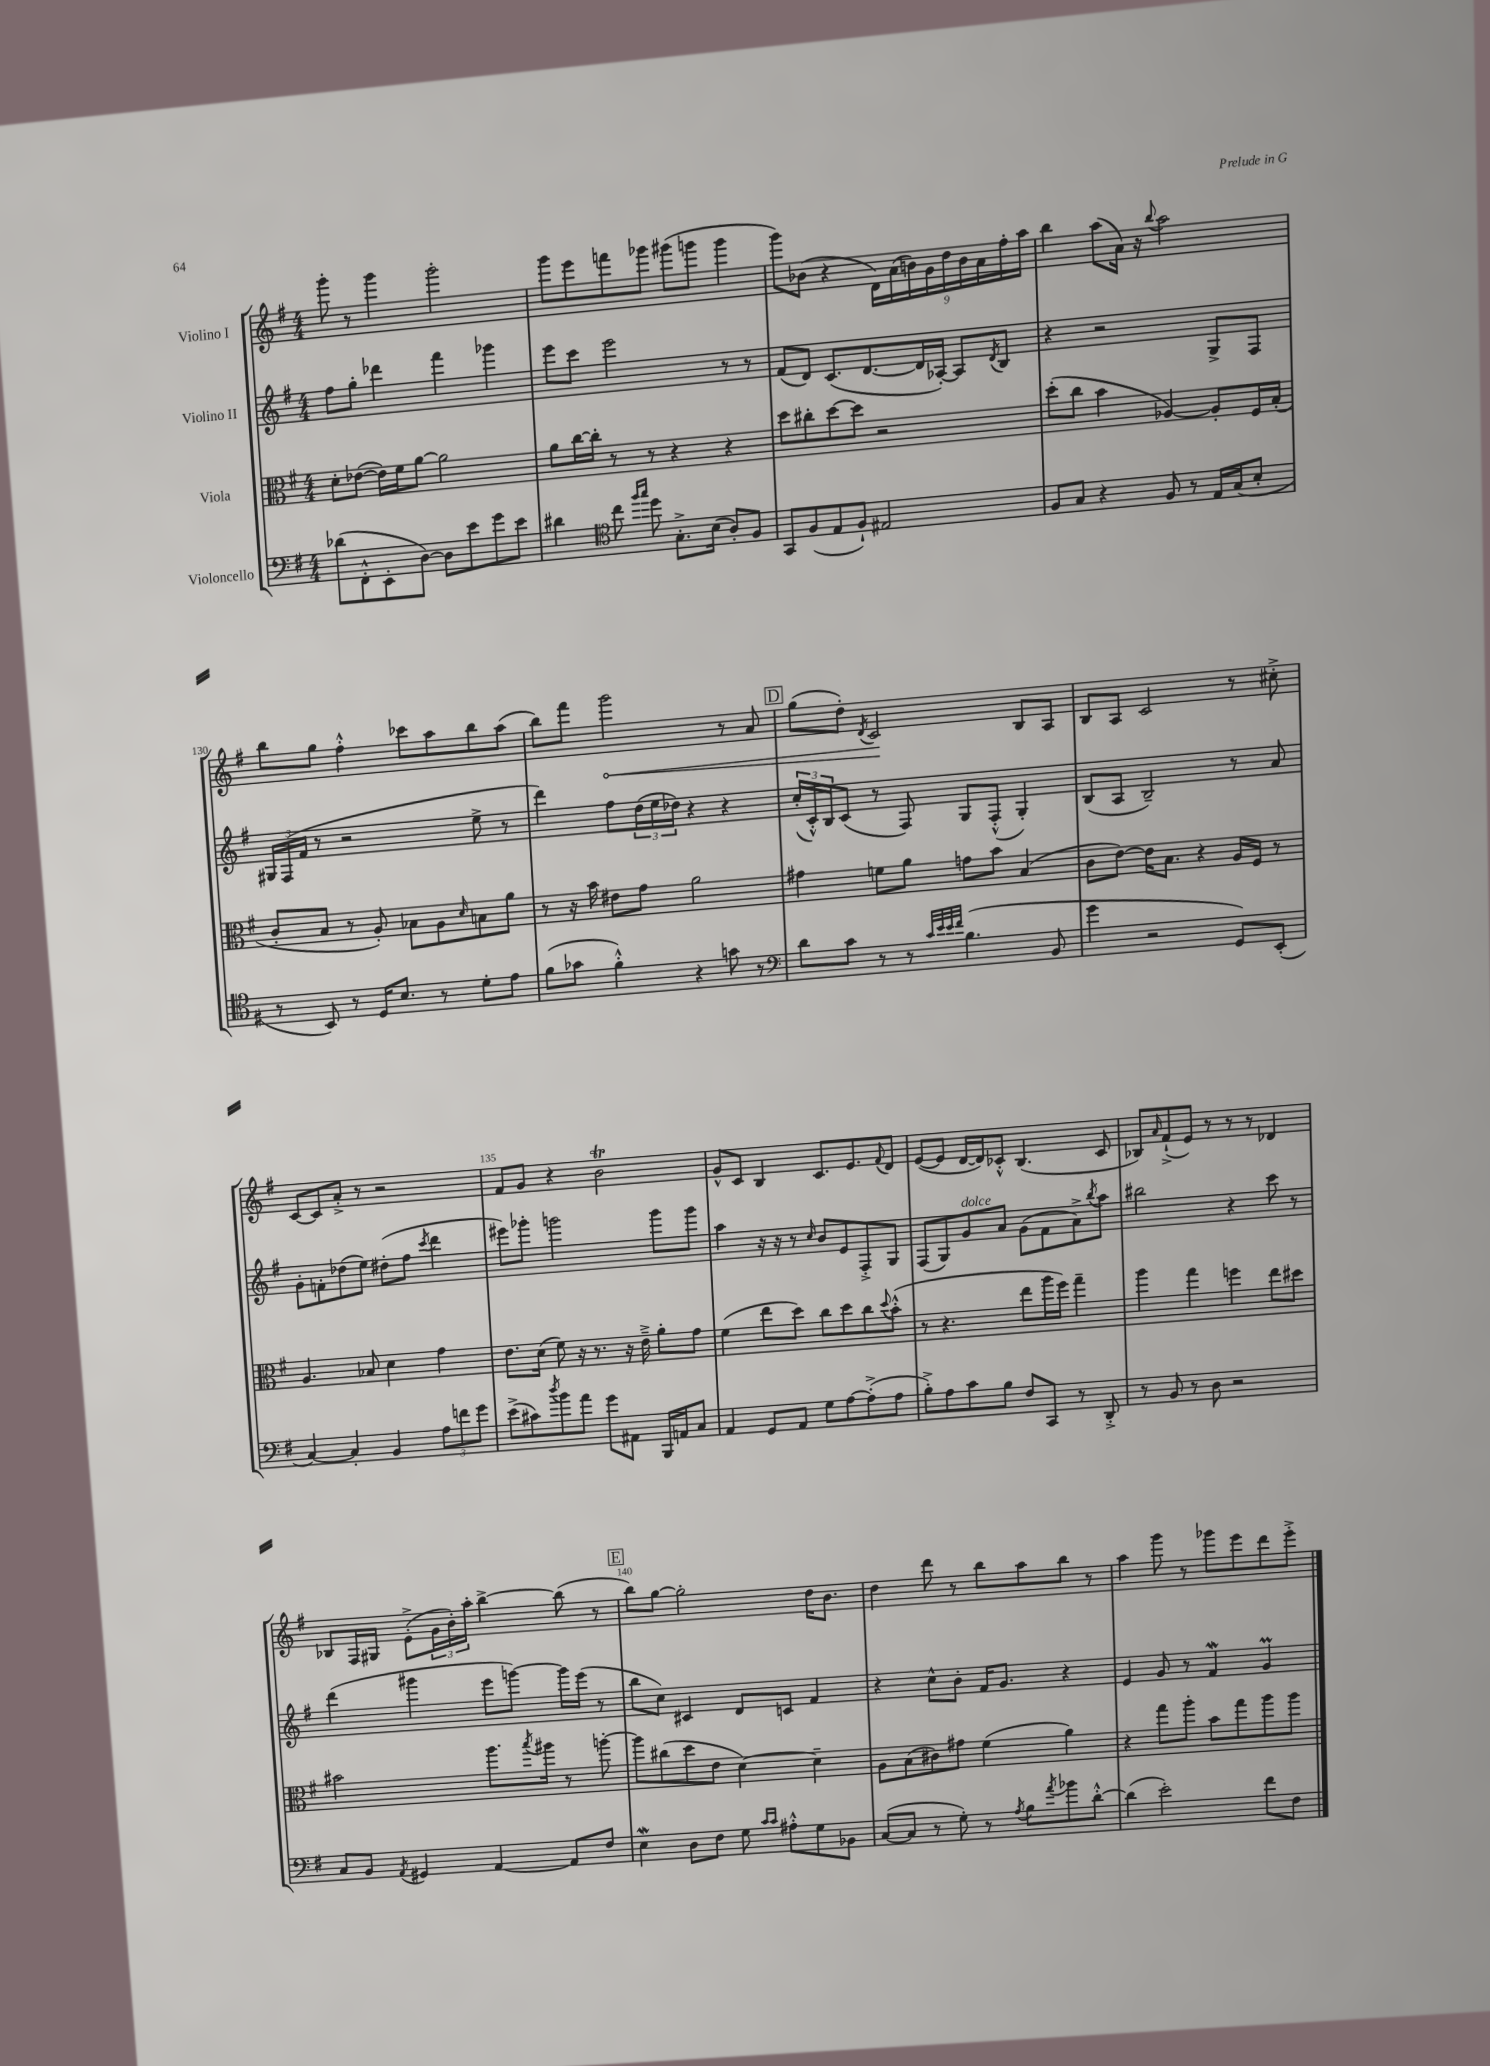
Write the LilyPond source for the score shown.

<<
\new StaffGroup <<
\new Staff = "s0" \with { instrumentName = "Violino I" } {
    \clef treble \key g \major \numericTimeSignature \time 4/4
    g'''8-. r8 g'''4 g'''2-. |
    g'''8 e'''8 f'''8 ges'''8 gis'''8( g'''8 g'''4 |
    g'''8) bes'8( r4 \tuplet 9/8 { d'16) a'16( b'16) g'16 d''16 b'16 a'16 fis''16-. a''16 } |
    b''4 a''8( a'16) r16 \appoggiatura { b''8 } a''2 |
    b''8 g''8 fis''4-.-^ ces'''8 a''8 b''8 a''8( |
    b''8) fis'''8 \once \override Hairpin.circled-tip = ##t g'''2\< r8 a'8 |
    \mark \markup { \box "D" } g''8( d''8-.) \acciaccatura { d'8 } c'2\! b8 a8 |
    b8 a8 c'2 r8 cis''8-.-> |
    c'8~ c'8 a'8-.-> r8 r2 |
    fis'8 g'8 r4 b'2\trill |
    g'8-^ c'8 b4 c'8. e'8. \appoggiatura { fis'8 } d'8 |
    e'8~( e'8 d'16~ d'16) ces'8-.-^ b4.( ces'8 |
    bes8) \grace { a'16 } fis'8-!->( e'8) r8 r8 r8 des'4 |
    bes8 fis16 gis16 e'8-.->( \tuplet 3/2 { g'16 b'16-.) a''16-. } b''4~-> b''8( r8 |
    \mark \markup { \box "E" } b''8) g''8~ g''2-. d''16 b'8. |
    d''4 d'''8 r8 b''8 a''8 b''8 r8 |
    a''4 g'''8 r8 ges'''8 e'''8 d'''8 e'''8-.-> \bar "|." |
}
\new Staff = "s1" \with { instrumentName = "Violino II" } {
    \clef treble \key g \major \numericTimeSignature \time 4/4
    fis''8 g''8-. des'''4 fis'''4 ges'''4 |
    e'''8 c'''8 e'''2 r8 r8 |
    fis'8( d'8) c'8.( d'8.~ d'16 aes16~-.) aes8 \acciaccatura { d'8 } b8 |
    r4 r2 g8-> fis8 |
    \tuplet 3/2 { gis16 fis16( fis'16 } r8 r2 e''8-> r8 |
    d'''4) fis''8 \tuplet 3/2 { d''16( e''16 des''16) } r4 r4 |
    \mark \markup { \box "D" } \tuplet 3/2 { c''16-.( c'16-.-^) b16 } c'8( r8 fis8) g8 fis8-.-^( g4-.) |
    b8( a8 b2--) r8 a'8 |
    g'8-. f'8-. des''8( e''8) dis''8-.( fis''8 \acciaccatura { c'''8 } d'''4 |
    eis'''8) ges'''8-. g'''2 g'''8 g'''8 |
    a''4 r16 r16 r8 \grace { c''16 } b'8 e'8 fis8-.-> g8 |
    fis8( g8) g'8^\markup { \italic "dolce" } a'8 g'8( fis'8 a'8->) \acciaccatura { b''8 } a''8 |
    bis''2 r4 c'''8 r8 |
    d'''4( gis'''4 e'''8 g'''8~) g'''16 e'''16( r8 |
    \mark \markup { \box "E" } b''8 c''8) cis'4 d'8 c'8 fis'4 |
    r4 c''8-^ b'8-. fis'16 g'8. r4 |
    e'4 g'8 r8 fis'4\mordent g'4\prall \bar "|." |
}
\new Staff = "s2" \with { instrumentName = "Viola" } {
    \clef alto \key g \major \numericTimeSignature \time 4/4
    d'8-. ees'8~( ees'16) fis'16 a'8~ a'2 |
    a'8 c''16~ c''16-. r8 r8 r4 r4 |
    d''8 cis''8-. d''8~ d''8 r2 |
    d''8-.( c''8 b'4 aes4~) aes8-. fis16 b16-.( |
    c'8-. b8 r8 a8-.) bes8 a8 \grace { d'16 } b8 a'8 |
    r8 r16 b'16 eis'8 g'8 a'2 |
    \mark \markup { \box "D" } gis'4 f'8 a'8 g'8 b'8 b4( |
    c'8 e'8~) e'16 b8. r4 a16 fis16 r8 |
    a4. bes8 d'4 g'4 |
    e'8. d'16( fis'8) r16 r8. r16 e'16---> a'8-. g'8 |
    fis'4( e''8 d''8) c''8 d''8 c''8 \appoggiatura { d''8 } b'8-.-^( |
    r8 r4. e''8 a''16 fis''16) g''4-- |
    a''4 g''4 f''4 e''8 dis''8 |
    bis'2 a''8. \acciaccatura { b''8 } ais''16 r8 a''8~-. |
    \mark \markup { \box "E" } a''8 cis''8( d''8 e'8 d'4~) d'4-- |
    a8 b8( cis'8) gis'8 fis'4( a'4) |
    r4 g''8 a''8-. b'8 g''8 a''8 a''8 \bar "|." |
}
\new Staff = "s3" \with { instrumentName = "Violoncello" } {
    \clef bass \key g \major \numericTimeSignature \time 4/4
    des'8( fis,8-.-^ e,8-. d8~) d8 e'8 g'8 e'8 |
    dis'4 \clef tenor c''8 \grace { fis''16 g''16 } d''8 g8.-.-> b16( a8-.) fis8 |
    g,8 fis8( e8 fis8-!) eis2 |
    fis8 g8 r4 fis8 r8 e16 g16( b8-. |
    r8 b,8) r8 d16 b8. r8 d'8-. e'8 |
    fis'8( ges'8 fis'4-.-^) r4 g'8 r8 |
    \mark \markup { \box "D" } \clef bass d'8 c'8 r8 r8 \grace { c'32 e'32 e'32 fis'32 } b4.( b,8 |
    g'4 r2 g,8) e,8-.( |
    c4~) c4-. b,4 \tuplet 3/2 { a8 f'8 g'8 } |
    e'8->( cis'8) \acciaccatura { d''8 } b'8 a'8 g'8 ais,8 b,,16 a,16 c8 |
    a,4 g,8 a,8 g8 a8~ a8-.->( a8 |
    b8-.->) a8 c'8 b8 fis8 c,8 r8 d,8-.-> |
    r8 b,8 r8 d8 r2 |
    c8 b,8 \acciaccatura { a,8 } gis,4 a,4~ a,8 fis8 |
    \mark \markup { \box "E" } e4\mordent d8 fis8 g8 \grace { c'16 c'16 } ais8-.-^ g8 bes,8 |
    c8~( c8 r8 g8-.) r8 \acciaccatura { a8 } b8 \acciaccatura { a'8 } bes'8 d'8~-.-^ |
    d'4( e'2-.) fis'8 fis8 \bar "|." |
}
>>
>>
\layout { \context { \Score currentBarNumber = #126 \override BarNumber.break-visibility = ##(#f #t #t) barNumberVisibility = #(every-nth-bar-number-visible 5) } }
